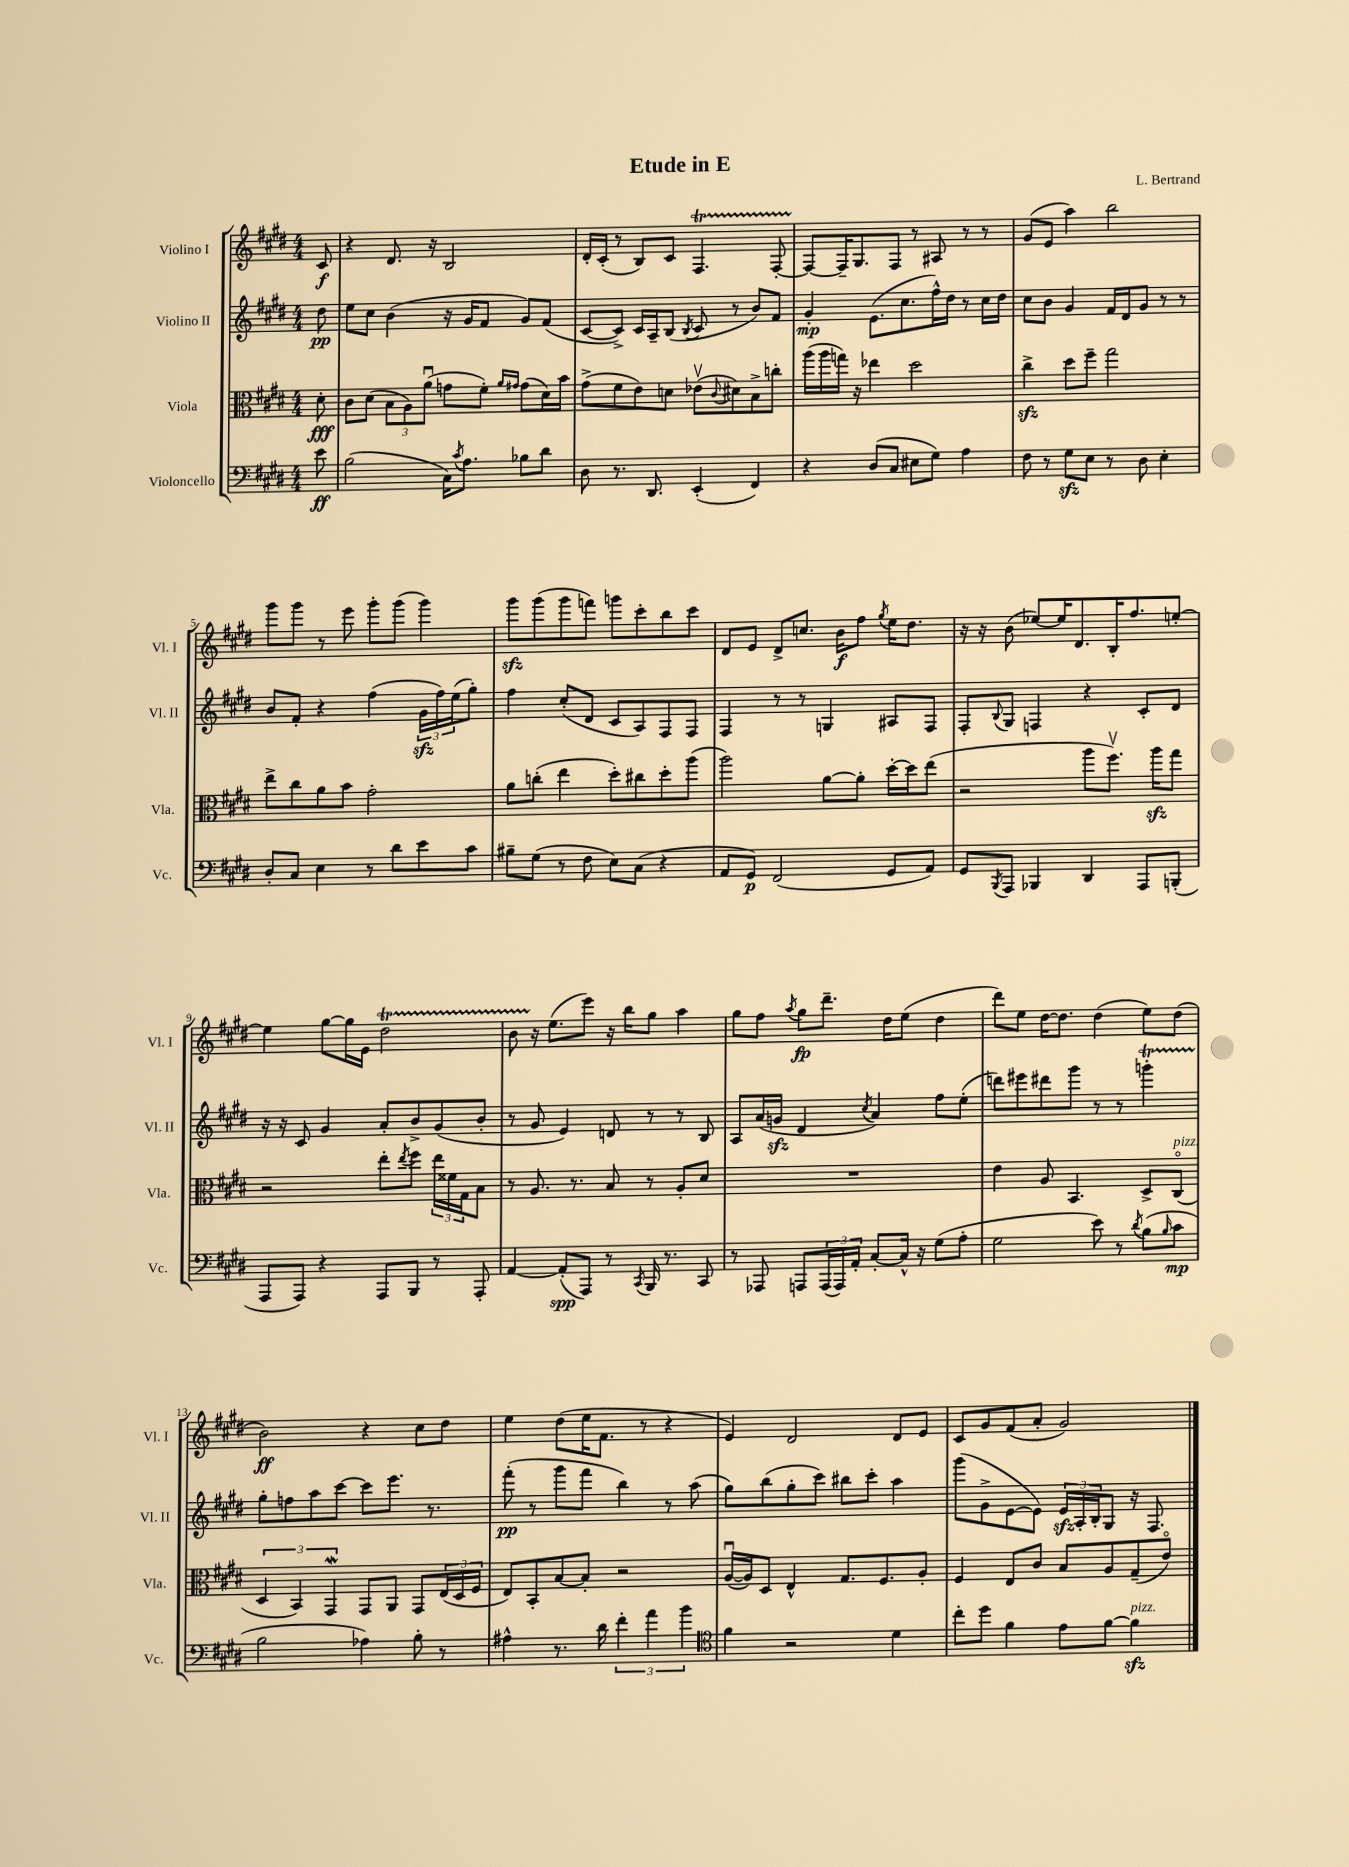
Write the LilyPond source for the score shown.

\header { title = "Etude in E" composer = "L. Bertrand" }
<<
\new StaffGroup <<
\new Staff = "s0" \with { instrumentName = "Violino I" shortInstrumentName = "Vl. I" } {
    \clef treble \key e \major \numericTimeSignature \time 4/4 \partial 8
    cis'8\f |
    r4 dis'8. r16 b2 |
    dis'16-. cis'16-.( r8 b8) cis'8 fis4.\startTrillSpan fis8~-. |
    fis8~\stopTrillSpan fis16-- gis8. fis8 r8 ais8 r8 r8 |
    gis'8( e'8 a''4) b''2 |
    gis'''8 gis'''8 r8 e'''8 gis'''8-. gis'''8( gis'''4) |
    gis'''8\sfz gis'''8( gis'''8 f'''8) g'''8 cis'''8-. b''8 cis'''8 |
    dis'8 e'8 dis'8-> c''8. b'16\f fis''8 \acciaccatura { gis''8 } e''16 dis''8. |
    r16 r16 b'8( ees''8~) ees''16 dis'8. b16-. fis''8. e''8~-. |
    e''4 gis''8~ gis''16 e'16 dis''2\startTrillSpan |
    b'8 r16\stopTrillSpan e''8.( e'''8) r16 b''16 gis''8 a''4 |
    gis''8 fis''8 \acciaccatura { a''8 } gis''8\fp dis'''8.-- dis''16 e''8( dis''4 |
    dis'''8) e''8 dis''16~ dis''8. dis''4( e''8) dis''8( |
    b'2\ff) r4 cis''8 dis''8 |
    e''4 dis''8( e''16 fis'8. r8 r4 |
    e'4) dis'2 dis'8 e'8 |
    cis'8 gis'8 fis'8( a'8-. gis'2) \bar "|." |
}
\new Staff = "s1" \with { instrumentName = "Violino II" shortInstrumentName = "Vl. II" } {
    \clef treble \key e \major \numericTimeSignature \time 4/4 \partial 8
    dis''8\pp |
    e''8 cis''8 b'4( r16 gis'16 fis'8 gis'8) fis'8( |
    cis'8~ cis'8->) cis'16 a16-- b8( \acciaccatura { b8 } cis'8 r8 b'8) fis'8 |
    gis'4-.\mp e'8.( cis''8. fis''16-^) dis''16 r8 cis''16 dis''16 |
    cis''8 b'8 gis'4 fis'16 dis'16 gis'8 r8 r8 |
    b'8 fis'8-. r4 fis''4( \tuplet 3/2 { gis'16\sfz fis''16) e''16( } gis''8-.) |
    fis''4 cis''8-.( dis'8 cis'8 a8) fis8 fis8 |
    fis4 r8 r8 g4 ais8 fis8 |
    fis8-. \appoggiatura { b8 } gis8 f4 r4 cis'8-. dis'8 |
    r16 r16 cis'8 gis'4 a'8-. b'8-> gis'8( b'8-. |
    r8 gis'8 e'4) d'8 r8 r8 b8 |
    a8 a'16( g'16\sfz dis'4 \acciaccatura { cis''8 } a'4) fis''8 e''8-.( |
    d'''8) eis'''8 dis'''8 gis'''8 r8 r8 g'''4-.\startTrillSpan |
    gis''8-.\stopTrillSpan f''8 a''8 cis'''8~ cis'''8 e'''8. r8. |
    fis'''8-.\pp( r8 gis'''8 fis'''8 b''4) r8 a''8( |
    gis''8) b''8( gis''8-. cis'''8) bis''8 cis'''8-. a''4 |
    gis'''8( gis'8-> e'8~ e'8) \tuplet 3/2 { e'16\sfz a16-. b16-. } gis8 r16 fis8. \bar "|." |
}
\new Staff = "s2" \with { instrumentName = "Viola" shortInstrumentName = "Vla." } {
    \clef alto \key e \major \numericTimeSignature \time 4/4 \partial 8
    dis'8-.\fff |
    cis'8 dis'8( \tuplet 3/2 { b8 a8) a'8\downbow( } g'8 fis'8-.) \grace { a'16 gis'16 } gis'8( dis'16) b'16 |
    gis'8->( fis'8 e'8) d'8 ees'8\upbow( \appoggiatura { cis'8 } dis'8) b8-> c''8-. |
    a''16( a''16 g''16) r16 ees''4 dis''2 |
    cis''4->\sfz dis''8 fis''8-- gis''2 |
    e''8-> cis''8 a'8 b'8 gis'2-. |
    a'8 c''8-.( e''4 dis''8-.) cis''8 dis''8-. a''8( |
    a''2) a'8~ a'8-. dis''16~-. dis''16 e''8( |
    r2 a''8 fis''8.\upbow) a''16\sfz gis''8 |
    r2 e''8-. \acciaccatura { e''8 } fis''8 \tuplet 3/2 { e''16 fisis'16 gis16 } b8 |
    r8 a8. r8. b8 r8 a8-. dis'8 |
    R1 |
    e'4 a8 b,4. dis8-> cis8\flageolet^\markup { \italic "pizz." }( |
    \tuplet 3/2 { dis4 b,4) gis,4\mordent } gis,8 a,8 gis,8 \tuplet 3/2 { e16( dis16 fis16 } |
    e8) b,8-. b8~ b8-. r2 |
    a16~\downbow( a16) dis8 e4-^ gis8. fis8. a8-. |
    fis4 e8 cis'8 b8 a8 gis8--( e'8\flageolet) \bar "|." |
}
\new Staff = "s3" \with { instrumentName = "Violoncello" shortInstrumentName = "Vc." } {
    \clef bass \key e \major \numericTimeSignature \time 4/4 \partial 8
    e'8\ff |
    b2( cis16) \acciaccatura { cis'8 } a8. bes8 dis'8 |
    dis8 r8. dis,8. e,4-.( fis,4) |
    r4 dis8( cis8 eis8 gis8) a4 |
    fis8 r8 gis8\sfz e8 r8 dis8 e4-. |
    dis8-. cis8 e4 r8 dis'8 e'8 cis'8 |
    bis8-- gis8( r8 fis8 e8) cis8( r4 |
    a,8 gis,8\p) fis,2( gis,8 a,8) |
    gis,8 \acciaccatura { b,,8 } a,,8 bes,,4 dis,4 a,,8 b,,8-.( |
    a,,8 a,,8) r4 a,,8 b,,8 r8 a,,8-. |
    a,4~ a,8-.\spp( a,,8) r8 \acciaccatura { cis,8 } b,,16 r8. cis,8 |
    r8 aes,,8 a,,8 \tuplet 3/2 { a,,16( a,,16) a,16-. } cis8~-. cis16-^ r16 gis8( a8-. |
    gis2 e'8) r8 \acciaccatura { dis'8 } b8( \grace { b16 } cis'8\mp |
    b2 aes4) b8-. r8 |
    ais4-^ r8. dis'16 \tuplet 3/2 { fis'4-. a'4 b'4 } |
    \clef tenor fis'4 r2 dis'4 |
    cis''8-. dis''8 fis'4 e'8 fis'8~ fis'4\sfz^\markup { \italic "pizz." } \bar "|." |
}
>>
>>
